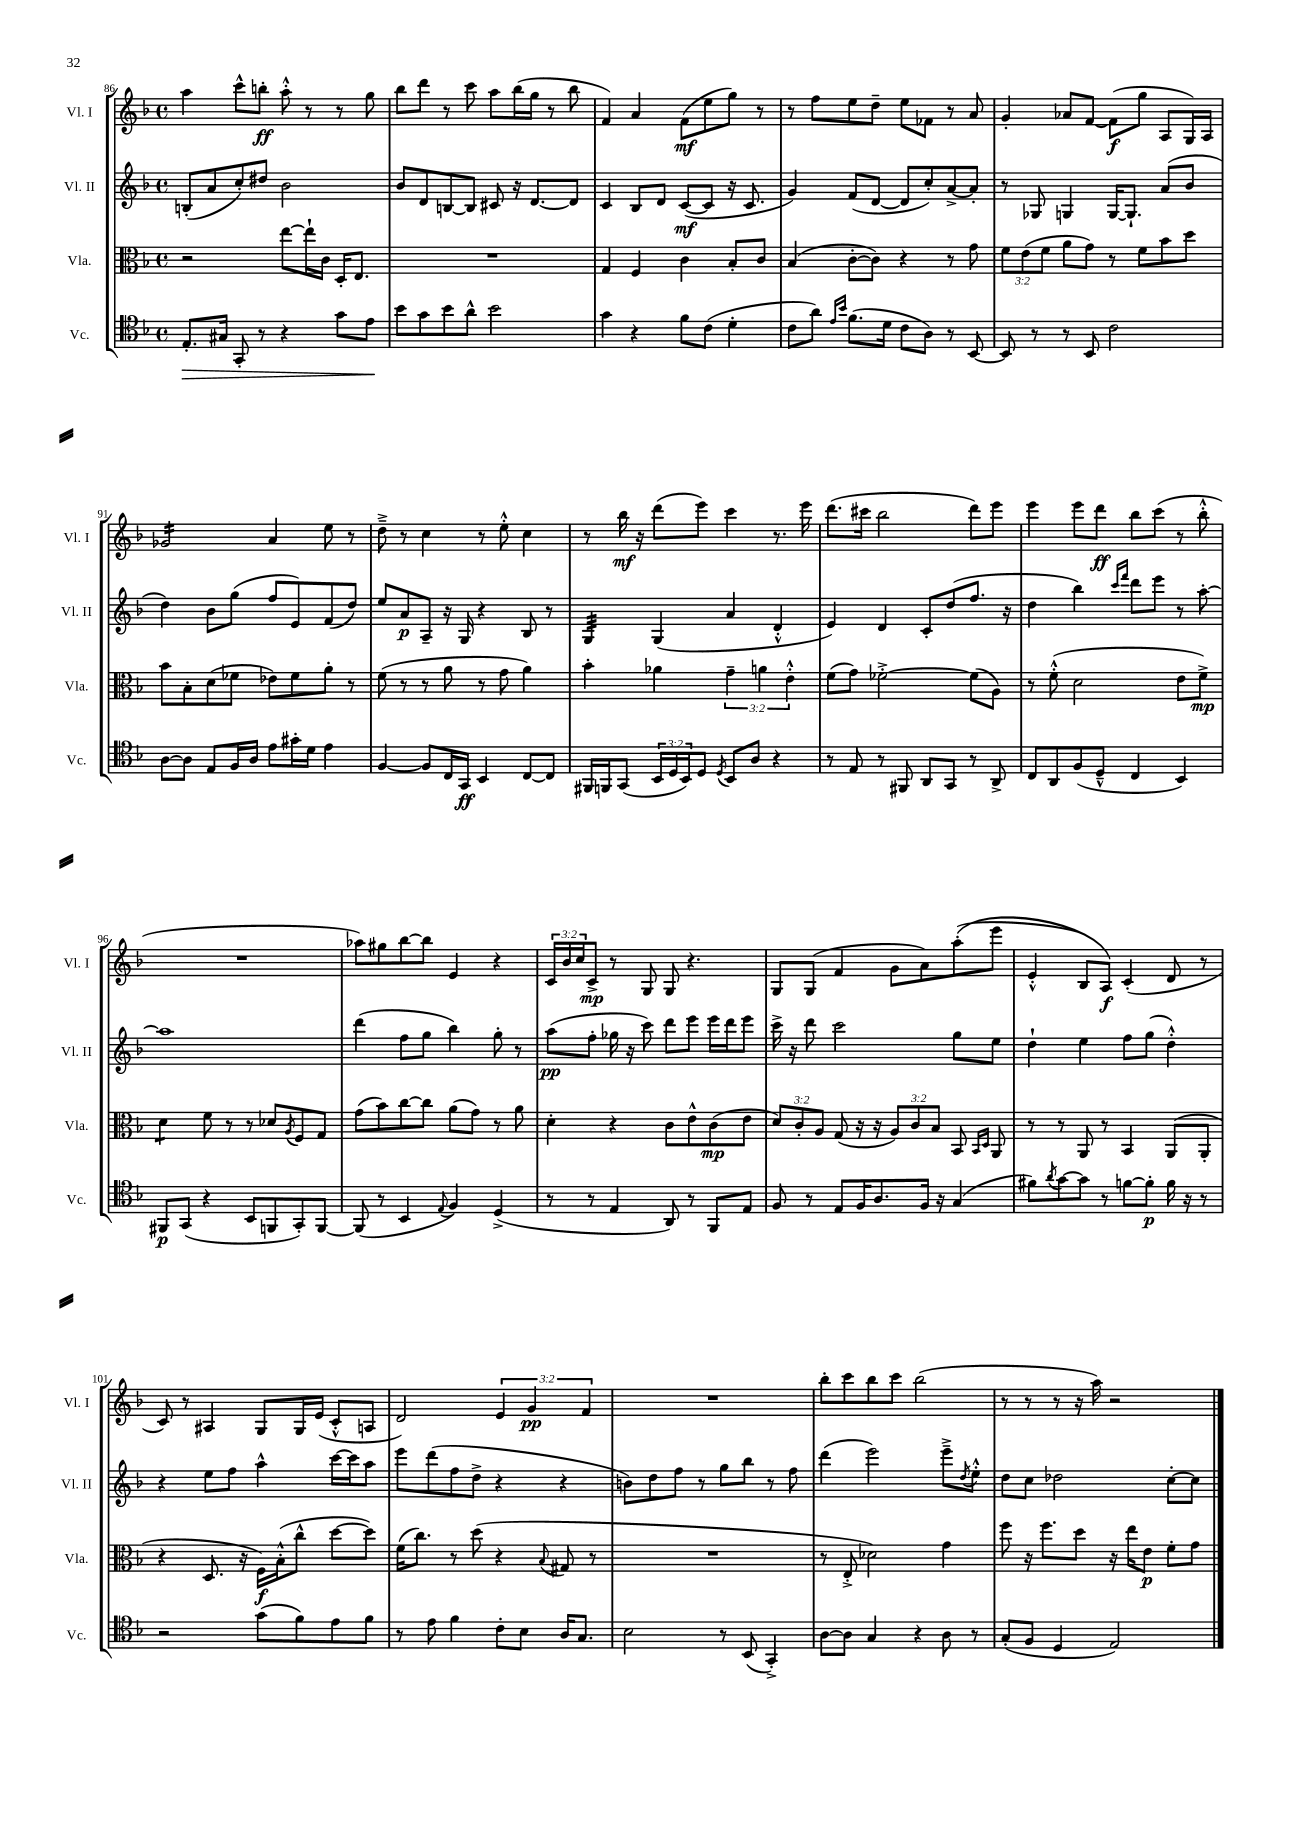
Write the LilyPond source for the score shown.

<<
\new StaffGroup <<
\new Staff = "s0" \with { instrumentName = "Vl. I" shortInstrumentName = "Vl. I" } {
    \clef treble \key f \major \defaultTimeSignature \time 4/4 \override Staff.TupletNumber.text = #tuplet-number::calc-fraction-text
    a''4 c'''8-^ b''8-.\ff a''8-.-^ r8 r8 g''8 |
    bes''8 d'''8 r8 c'''8 a''8 bes''16( g''16 r8 bes''8 |
    f'4) a'4 f'8\mf( e''8 g''8) r8 |
    r8 f''8 e''8 d''8-- e''8 fes'8 r8 a'8 |
    g'4-. aes'8 f'8~ f'8\f( g''8 a8 g16) a16 |
    ges'2:16 a'4 e''8 r8 |
    d''8---> r8 c''4 r8 e''8-.-^ c''4 |
    r8 bes''16\mf r16 d'''8( e'''8) c'''4 r8. e'''16 |
    d'''8.( cis'''16 bes''2 d'''8) e'''8 |
    e'''4 e'''8 d'''8\ff bes''8 c'''8( r8 bes''8-.-^ |
    R1 |
    aes''8) gis''8 bes''8~ bes''8 e'4 r4 |
    \tuplet 3/2 { c'16 bes'16 c''16 } c'8->\mp r8 g8 g8 r4. |
    g8 g8( f'4 g'8 a'8) a''8-.(\( e'''8 |
    e'4-.-^ bes8) a8\f\) c'4-.( d'8 r8 |
    c'8) r8 ais4 g8 g16 e'16( c'8-.-^ a8 |
    d'2) \tuplet 3/2 { e'4 g'4\pp f'4 } |
    R1 |
    bes''8-. c'''8 bes''8 c'''8 bes''2( |
    r8 r8 r8 r16 a''16) r2 \bar "|." |
}
\new Staff = "s1" \with { instrumentName = "Vl. II" shortInstrumentName = "Vl. II" } {
    \clef treble \key f \major \defaultTimeSignature \time 4/4
    b8-.( a'8 c''8-.) dis''8 bes'2 |
    bes'8 d'8 b8~ b8 cis'8 r16 d'8.~ d'8 |
    c'4 bes8 d'8 c'8~\mf( c'8 r16 c'8. |
    g'4) f'8( d'8~ d'8 c''8-.) a'8~-> a'8-. |
    r8 ges8 g4 g16~ g8.-! a'8( bes'8 |
    d''4) bes'8 g''8( f''8 e'8) f'8( d''8) |
    e''8 a'8\p a8-- r16 g16 r4 bes8 r8 |
    g4:32 g4( a'4 d'4-.-^ |
    e'4) d'4 c'8-. d''8( f''8. r16 |
    d''4 bes''4) \grace { c'''16 f'''16 } d'''8 e'''8 r8 a''8~-. |
    a''1 |
    d'''4( f''8 g''8 bes''4) g''8-. r8 |
    a''8\pp( f''8-. ges''16 r16 c'''8) d'''8 e'''8 e'''16 d'''16 e'''8 |
    c'''16-> r16 d'''8 c'''2 g''8 e''8 |
    d''4-! e''4 f''8 g''8( d''4-.-^) |
    r4 e''8 f''8 a''4-^ c'''16~ c'''16 a''8 |
    e'''8 d'''8( f''8 d''8-> r4 r4 |
    b'8) d''8 f''8 r8 g''8 bes''8 r8 f''8 |
    d'''4( e'''2) e'''8---> \acciaccatura { d''8 } e''8-.-^ |
    d''8 c''8 des''2 c''8~-. c''8 \bar "|." |
}
\new Staff = "s2" \with { instrumentName = "Vla." shortInstrumentName = "Vla." } {
    \clef alto \key f \major \defaultTimeSignature \time 4/4 \override Staff.TupletNumber.text = #tuplet-number::calc-fraction-text
    r2 e''8~ e''16-! c'16 d16-. e8. |
    R1 |
    g4 f4 c'4 bes8-. c'8 |
    bes4( c'8~-. c'8) r4 r8 g'8 |
    \tuplet 3/2 { f'8 e'8( f'8 } a'8 g'8) r8 f'8 bes'8 d''8 |
    bes'8 bes8-. d'8( fes'8 ees'8) fes'8 a'8-. r8 |
    f'8( r8 r8 a'8 r8 g'8 a'4) |
    bes'4-. aes'4 \tuplet 3/2 { g'4-- a'4 e'4-.-^ } |
    f'8( g'8) fes'2~-.-> fes'8( a8) |
    r8 f'8-.-^( d'2 e'8 f'8->\mp) |
    d'4:8 f'8 r8 r8 des'8 \acciaccatura { a8 } f8 g8 |
    g'8( bes'8) c''8~ c''8 a'8( g'8) r8 a'8 |
    d'4-. r4 c'8 e'8-^ c'8\mp( e'8 |
    \tuplet 3/2 { d'8) c'8-. a8 } g8( r16 r16 \tuplet 3/2 { a8) c'8 bes8 } bes,8 \grace { bes,16 d16 } a,8 |
    r8 r8 a,8 r8 bes,4 a,8( a,8-. |
    r4 d8. r16 f16\f) bes16-.-^( c''8-^ d''8~ d''8) |
    f'16( c''8.) r8 d''8( r4 \appoggiatura { bes8 } gis8 r8 |
    R1 |
    r8 e8-.-> des'2) g'4 |
    f''8 r16 f''8. d''8 r16 e''16 e'8\p f'8-. g'8 \bar "|." |
}
\new Staff = "s3" \with { instrumentName = "Vc." shortInstrumentName = "Vc." } {
    \clef tenor \key f \major \defaultTimeSignature \time 4/4 \override Staff.TupletNumber.text = #tuplet-number::calc-fraction-text
    e8.-.\> gis16 g,8-. r8 r4 g'8 e'8\! |
    bes'8 g'8 bes'8 a'8-^ bes'2 |
    g'4 r4 f'8 c'8( d'4-. |
    c'8 a'8) \grace { e'16 bes'16 } f'8.( d'16 c'8 a8) r8 bes,8~ |
    bes,8 r8 r8 bes,8 c'2 |
    a8~ a8 e8 f16 a16 e'8 gis'16-. d'16 e'4 |
    f4~ f8 c16 g,16\ff bes,4 c8~ c8 |
    fis,16 f,16 g,8( \tuplet 3/2 { bes,16 d16 bes,16) } d8 \acciaccatura { d8 } bes,8 a8 r4 |
    r8 e8 r8 fis,8 a,8 g,8 r8 a,8-> |
    c8 a,8 f8( d8---^ c4 bes,4) |
    fis,8\p g,8( r4 bes,8 f,8 g,8-.) f,8~ |
    f,8( r8 bes,4 \appoggiatura { e8 } f4) d4->( |
    r8 r8 e4 a,8) r8 f,8 e8 |
    f8 r8 e8 f16 a8. f16 r16 g4( |
    fis'8) \acciaccatura { a'8 } g'8~ g'8 r8 f'8~ f'8-.\p f'16 r16 r8 |
    r2 g'8( f'8) e'8 f'8 |
    r8 e'8 f'4 c'8-. bes8 a16 g8. |
    bes2 r8 bes,8( g,4-.->) |
    a8~ a8 g4 r4 a8 r8 |
    g8-.( f8 d4 e2) \bar "|." |
}
>>
>>
\layout { \context { \Score currentBarNumber = #86 } }
